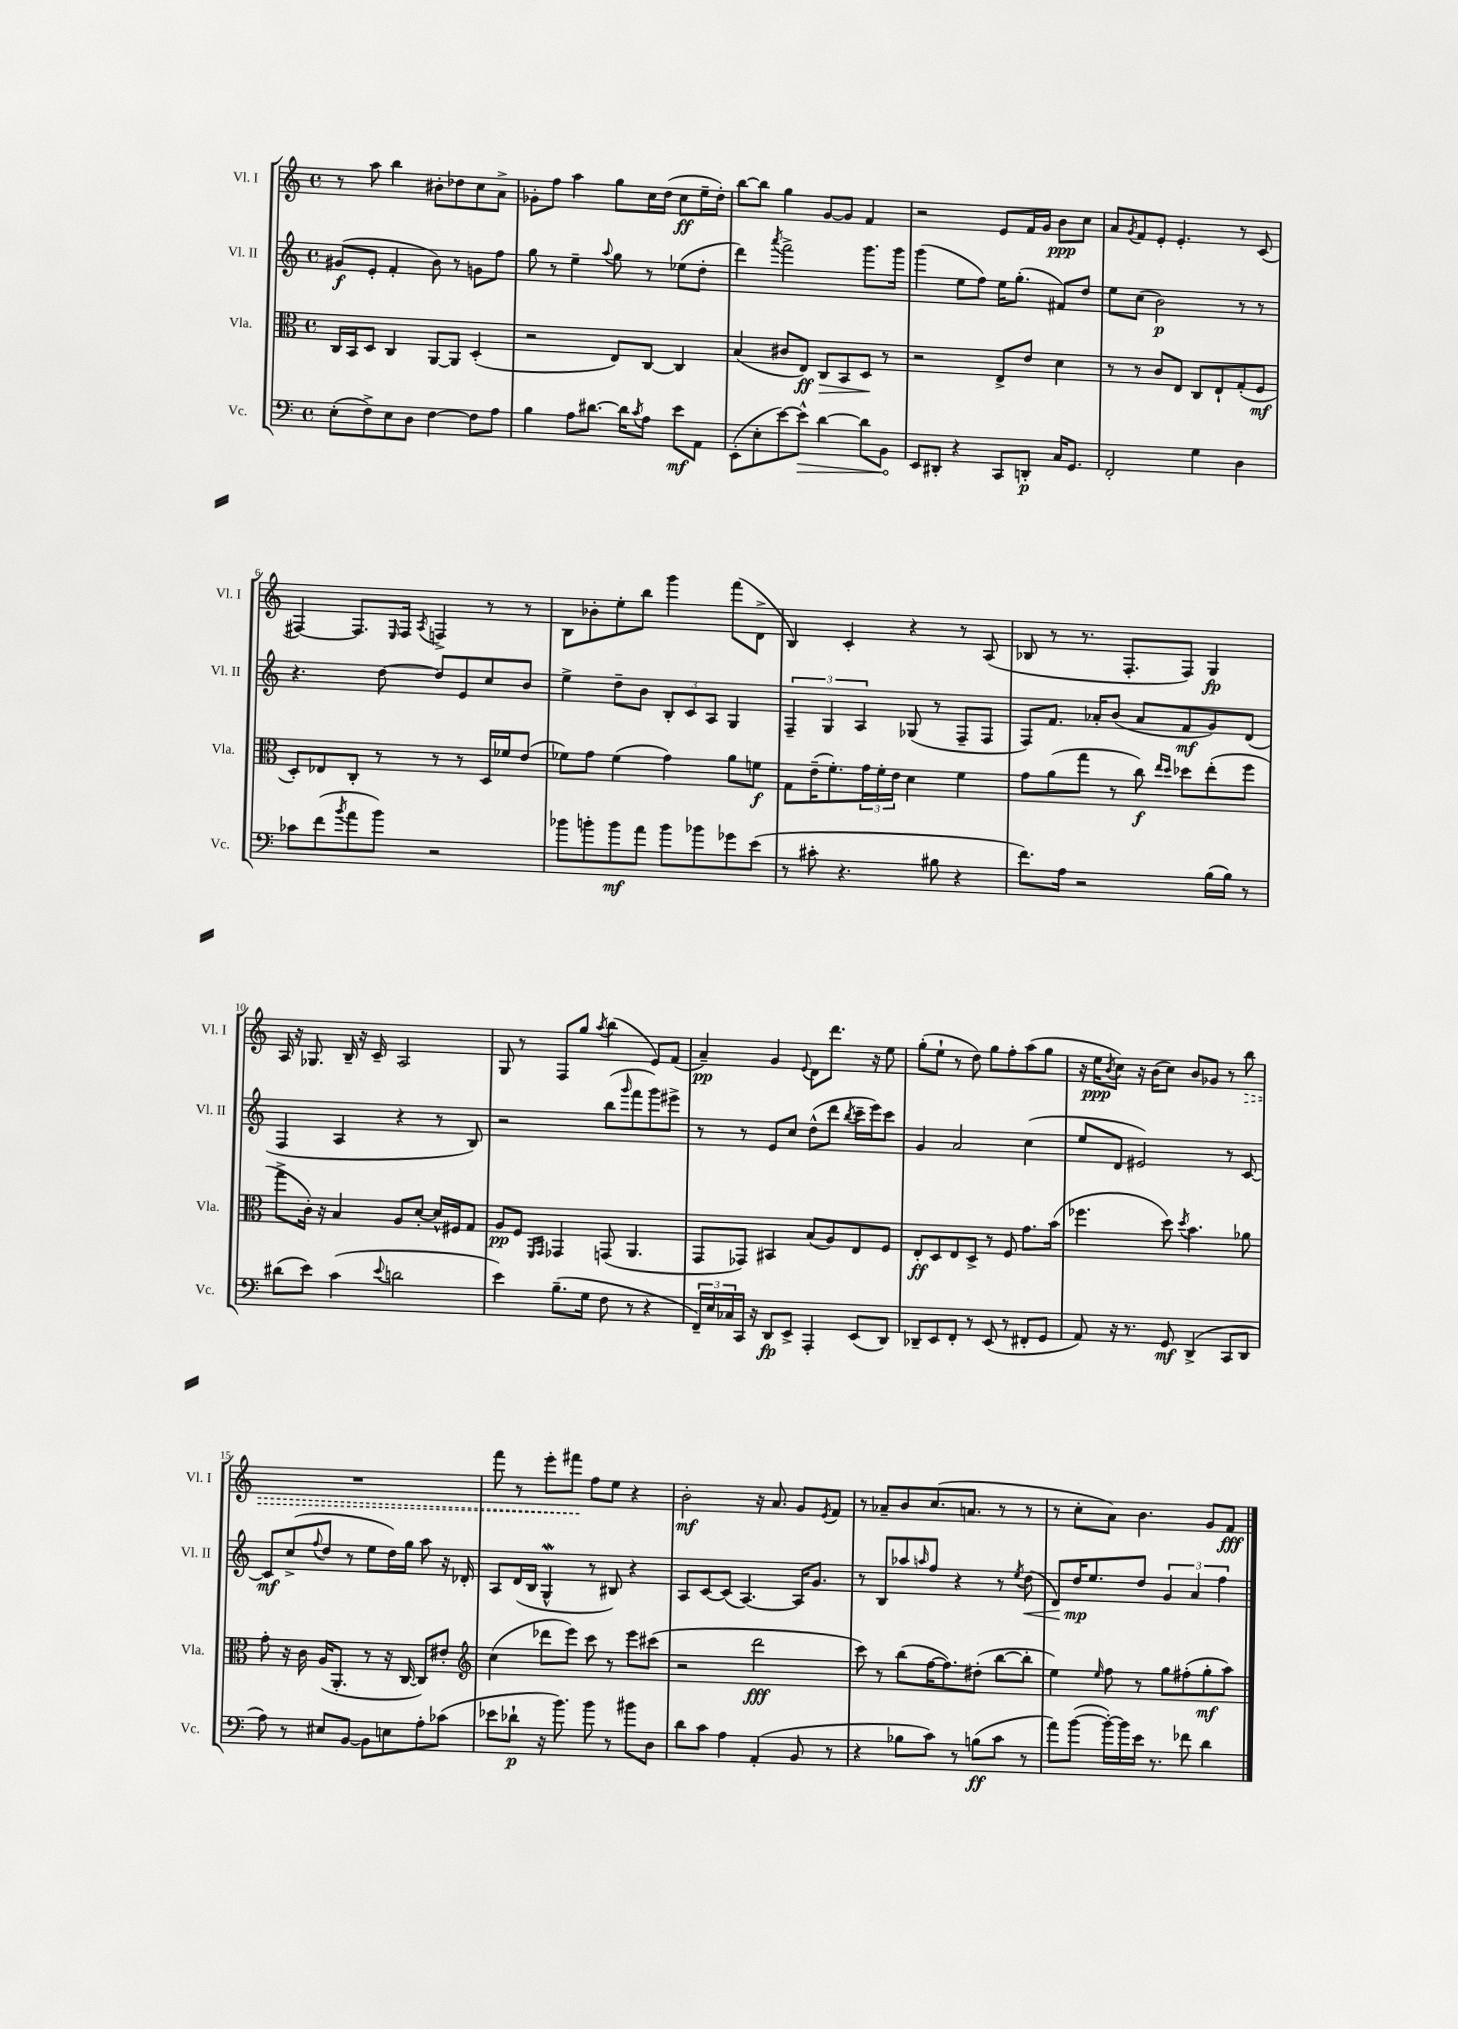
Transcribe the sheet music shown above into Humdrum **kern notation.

**kern	**kern	**kern	**kern
*staff4	*staff3	*staff2	*staff1
*clefF4	*clefC3	*clefG2	*clefG2
*k[]	*k[]	*k[]	*k[]
*M4/4	*M4/4	*M4/4	*M4/4
*met(c)	*met(c)	*met(c)	*met(c)
(8E'	16C	(8g#	8r
.	16BB	.	.
8F^)	8D	8e'	8aa
8E	4C	4f'	4bb
8D	.	.	.
[4F	[8AA	8b)	8b#'
.	8AA]	8r	8dd-
8F]	(4D'	8g	8cc
8A	.	8ff	8a^
=	=	=	=
4B	2r	8gg	8g-'
.	.	8r	8ff
8A	.	4ee~	4aa
[8.d#	.	.	.
.	.	8qqaa	.
.	8E)	8gg	8gg
16d#]	.	.	.
8qc	.	.	.
8A	[8C	8r	16cc
.	.	.	(16dd
8e	4C]	(8ee-	8cc
8AA	.	8dd'	16ee~
.	.	.	16dd')
=	=	=	=
(8EE'	(4B	4ddd)	[8bb
8E'	.	.	8bb]
.	.	8qaaa	.
[8e)	8c#	2fff^	4gg
8e^^]	8E)	.	.
[4d	8C	.	[8g
.	8BB	.	8g]
8d]	8D	8.ggg	4f
8BB	8r	.	.
.	.	16ggg	.
=	=	=	=
8EE	2r	(4ggg	2r
8DD#'	.	.	.
4r	.	8ee	.
.	.	8ff)	.
8CC	8E^	16ee	8e
.	.	(8.gg'	.
8DD'	8e	.	16f
.	.	.	16g
16C	4d	8f#)	8b
8.GG	.	.	.
.	.	8dd	8cc
=	=	=	=
2FF'	8r	8ee	8a
.	.	.	8qg
.	8r	(8cc	8f
.	8c	2b)	8e'
.	8E	.	4.e'
4G	8C	.	.
.	8E`	.	.
4D	(8G'	8r	8r
.	8F	8r	(8c
=	=	=	=
8c-	8D')	4.r	[4F#)
(8f	8E-	.	.
8qb	.	.	.
8a	8C'	.	8.F#]
8b)	8r	[8dd	.
.	.	.	16qqE
.	.	.	16F#
.	.	.	8qA
2r	8r	8dd]	4F^
.	8r	8e	.
.	16D	8cc	8r
.	16f-	.	.
.	(8e	8b	8r
=	=	=	=
8b-	8f-)	4ee^	8B
8b'	8g	.	8b-'
8b	(4f-	8dd~	8ee'
8a	.	8b	8bb
8b	4g)	12B'	4ggg
.	.	12c	.
8b-	.	.	.
.	.	12A	.
8g-	8a	4G	(8fff
(8e	8f	.	8d^
=	=	=	=
8r	8G	6F~	4B)
8c#'	(16e~	.	.
.	.	6G	.
.	8.f')	.	.
4.r	.	.	4c'
.	.	6A	.
.	24g	.	.
.	24f'	.	.
.	24e	.	.
.	4d	(8G-	4r
8B#	.	8r	.
4r	4f	8F~	8r
.	.	8F	(8A
=	=	=	=
8.f)	8g	8F)	8B-
.	(8a	8.f	8r
16A	.	.	.
2r	8gg	.	8.r
.	.	16a-'	.
.	8r	(8b	.
.	.	.	8.F'
.	8cc)	8a-	.
.	16qqee	.	.
.	16qqdd	.	.
.	8dd-	8f	8F)
(16B	(8ee'	8g)	4G
16B)	.	.	.
8r	8ff	(8d	.
=	=	=	=
(8d#	8gg^	4F	16A
.	.	.	16r
8e)	16c')	.	8.G-
.	16r	.	.
(4c	4B	4A	.
.	.	.	16B~
.	.	.	16r
.	.	.	16c~
8qqe	.	.	.
2d	8A	4r	2A
.	[8d'	.	.
.	16d^^]	8r	.
.	16F#	.	.
.	8G	8B)	.
=	=	=	=
4e)	8A	2r	8G
.	8F	.	8r
.	16qqFF	.	.
.	16qqGG	.	.
(8.B~	4GG-	.	8F
.	.	.	8gg
16G	.	.	.
.	.	.	8qaa
8F	(8GG	(8bb	(4bb
.	.	16qqggg	.
8r	4.AA	8fff	.
4r	.	8ggg)	8e)
.	.	8eee#^	(8f
=	=	=	=
24FF~)	8GG	8r	4a~)
24E	.	.	.
24C-	.	.	.
16CC	8GG-)	8r	.
16r	.	.	.
8DD	4BB#	8e	4g
8EE^	.	8cc	.
.	.	.	8qqe
4AAA'	(8B	(8dd^^	8d
.	8A)	8ddd	8.ddd
.	.	8qbb	.
(8EE	8E	16ccc~	.
.	.	16eee)	16r
8DD)	8F	8ccc	8ee
=	=	=	=
8DD-~	8E'	4g	(8gg'
8EE	8D	.	8ee`
8FF'	8E	2a	8r
8r	8D^	.	8dd)
(8EE	8r	.	8gg
8r	8F	.	8ff'
8FF#'	8.g	(4cc	(8aa
8GG	.	.	8gg
.	(16b	.	.
=	=	=	=
8AA)	4.ff-	8ee	16r
.	.	.	16ee
.	.	.	8qb
16r	.	8d	8cc)
8.r	.	.	.
.	.	2e#)	16r
.	.	.	(16b
8GG	8dd)	.	8cc)
.	8qdd	.	.
(4DD^	4.b	.	8b
.	.	.	8g-
8CC	.	8r	8r
8DD	8a-	[8c	8bb
=	=	=	=
8A)	8g'	8c]	1r
8r	16r	(8cc^	.
.	16c	.	.
.	.	8qqff	.
8E#	(16A	8dd	.
.	8.AA'	.	.
[8BB	.	8r	.
8BB]	8r	8ee	.
8E	16r	16dd)	.
.	[16C	16gg	.
8A'	8C])	8aa	.
(8c-	8e#'	16r	.
.	.	16d-'	.
=	=	=	=
*	*clefG2	*	*
8e-	(4cc	8A	8fff
8d-`	.	(16d	8r
.	.	16B	.
16r	8ddd-	4G^^	8eee'
8.b)	.	.	.
.	8eee)	.	8fff#
8b	8ccc	8r	8ff
8r	8r	8B#)	8ee
8b#	8eee	4r	4r
8D	(8ccc#	.	.
=	=	=	=
8d	2r	8A	2b'
8c	.	[8c	.
4A	.	(8c]	.
.	.	[4.A)	.
(4AA'	2ddd	.	16r
.	.	.	8.a
8BB	.	16A]	8g
.	.	8.g	.
.	.	.	8qe
8r	.	.	8f
=	=	=	=
4r	8ccc)	8r	8r
.	8r	8B	8a-~
8B-	(8bb	8aa-	8b
.	.	16qqaa	.
8c)	[16ff	8ff	(8.cc
.	8.ff])	.	.
8r	.	4r	.
.	.	.	8.a
(8B	(8dd#'	.	.
8c	[8bb	8r	8r
.	.	8qee	.
8r	8bb']	(8dd	8r
=	=	=	=
8a)	4ee)	8d)	8r
([8b	.	16dd	8cc'
.	.	8.ee	.
.	16qqee	.	.
16b'_)	8ff	.	8a)
16b]	.	.	.
16e	8r	8dd	4.b
8.r	.	.	.
.	8gg	6g	.
8f-	(8ff#'	.	.
.	.	6a	.
4d	8gg'	.	8g
.	.	6ff	.
.	8aa)	.	8f
==	==	==	==
*-	*-	*-	*-
